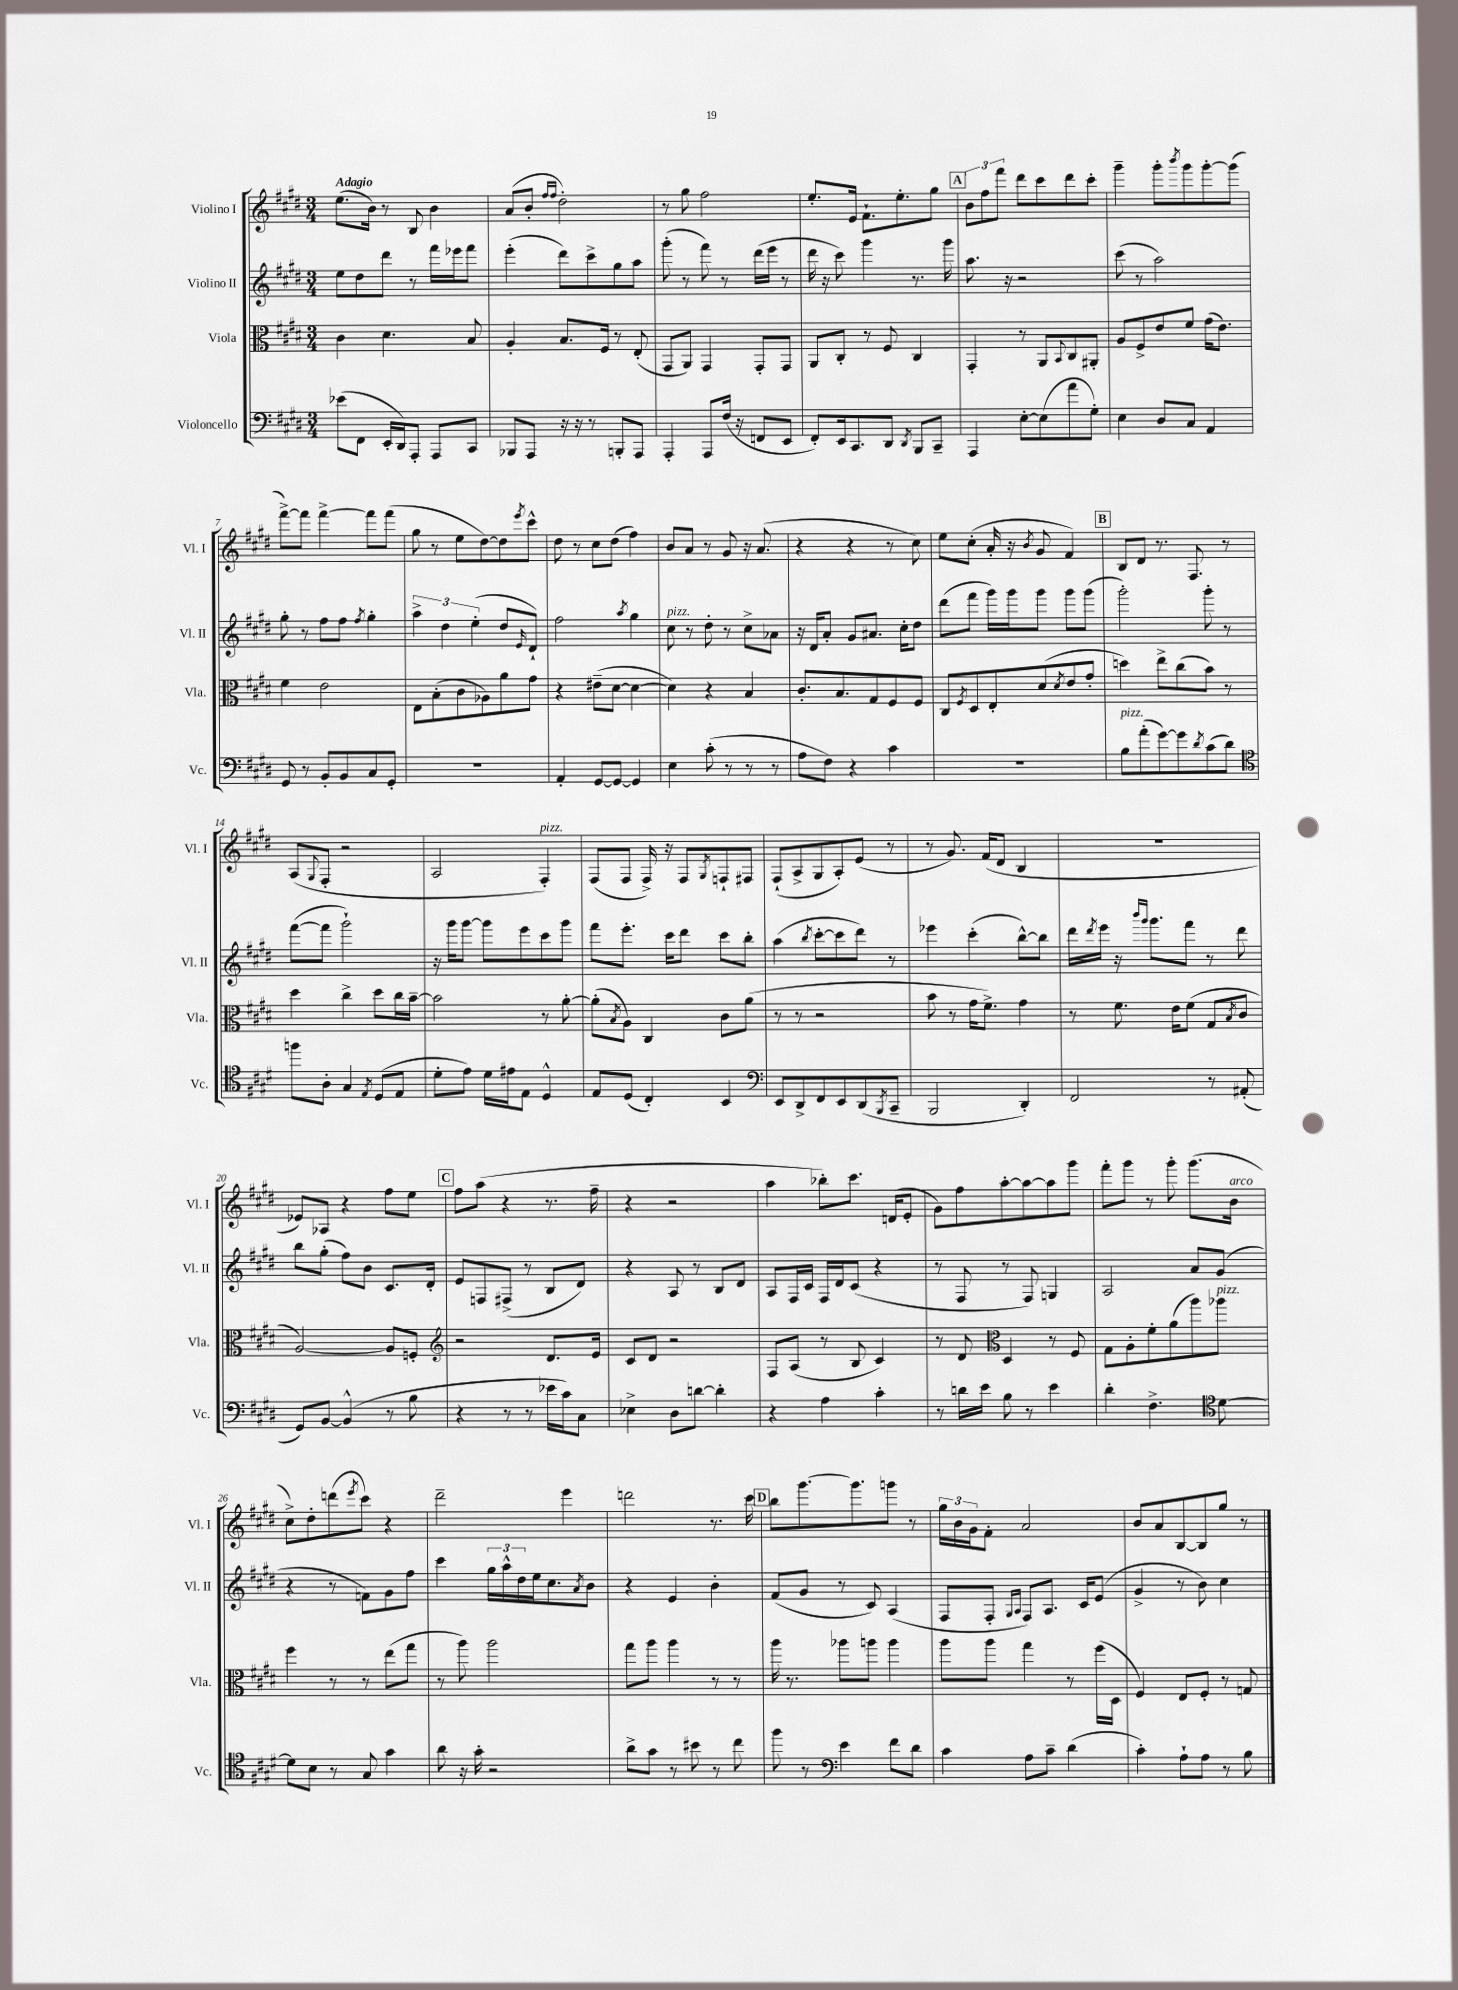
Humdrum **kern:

**kern	**kern	**kern	**kern
*part4	*part3	*part2	*part1
*staff4	*staff3	*staff2	*staff1
*I"Violoncello	*I"Viola	*I"Violino II	*I"Violino I
*I'Vc.	*I'Vla.	*I'Vl. II	*I'Vl. I
*clefF4	*clefC3	*clefG2	*clefG2
*k[f#c#g#d#]	*k[f#c#g#d#]	*k[f#c#g#d#]	*k[f#c#g#d#]
*M3/4	*M3/4	*M3/4	*M3/4
=1	=1	=1	=1
!	!	!	!LO:TX:a:B:t=Adagio
(8e-X\L	4c#\	8ee\L	(8.ee\L
8FF#\J	.	8dd#\	.
.	.	.	16b\Jk)
16EE'/LL	4.d#\	8ddd#\J	8r
16DD#/J)	.	.	.
8AAA'/J	.	8r	8B/
8AAA/L	.	16fff#\LL	4b\
.	.	16eee-X\J	.
8CC#/J	8B/	8fff#\J	.
=2	=2	=2	=2
8BBB-X/L	4A'/	(4eee'\	(8a/L
8AAA/J	.	.	8b'/J
.	.	.	16qqff#/LL
.	.	.	16qqff#/JJ
16r	8.B/L	8ddd#\L)	2dd#'\)
16r	.	.	.
8r	.	8ccc#^\	.
.	16F#/Jk	.	.
8BBBn'/L	8r	8gg#\	.
8AAA/J	(8E'/	8aa\J	.
=3	=3	=3	=3
4AAA'/	8GG#/L	(8ggg#'\	8r
.	8AA/J)	8r	8gg#\
8AAA/L	4GG#/	8fff#\)	2ff#\
(16F#/Jk	.	8r	.
16r	.	.	.
8FFn/L	8GG#'/L	(16ddd#\LL	.
.	.	16eee\JJ	.
8EE/J	8GG#/J	8r	.
=4	=4	=4	=4
8FF#'/L)	8AA/L	16ddd#\	8.ee'/L
.	.	16r	.
16EE/k	8C#'/J	8ccc#\)	.
8.CC#/	.	.	16e/Jk
.	8r	4ggg#\	8.f#`\L
8DD#/J	8F#/	.	.
.	.	.	8.ee'\
8qDD#/	.	.	.
8BBB/L	4C#/	8.r	.
8CC#~/J	.	.	8gg#\J
.	.	16ggg#\	.
!!LO:REH:place=s1:t=A
=5	=5	=5	=5
4AAA/	4GG#'/	8.aa\	12b\L
.	.	.	12ff#\
.	.	.	12fff#\J
.	.	16r	.
[8E'\L	8r	2r	8ddd#\L
(8E\]	8AA/L	.	8ccc#\
.	8qqBB/	.	.
8a\	8C#/	.	8ddd#\
8G#'\J)	8AA#X'/J	.	8ccc#'\J
=6	=6	=6	=6
4E\	8A/L	(8ccc#\	4ggg#~\
.	8F#^/	8r	.
8D#/L	8e/	2aa\)	8ggg#'\L
.	.	.	8qbbb/
8C#/J	8f#/J	.	8ggg#\
4AA/	(16g#\KL	.	[8ggg#'\
.	8.e\J)	.	.
.	.	.	(8ggg#\J]
!!LO:LB:g=z
=7	=7	=7	=7
8GG#/	4f#\	8gg#'\	[8fff#^\L)
8r	.	8r	8fff#\J]
8BB'/L	2e\	8ff#\L	[4fff#^\
8BB/	.	8ff#\J	.
.	.	8qff#/	.
8C#/	.	4gg#'\	8fff#\L]
8GG#'/J	.	.	(8fff#\J
=8	=8	=8	=8
2.r	8E\L	6aa^\	8gg#\
.	(8B'\	.	8r
.	.	6dd#\	.
.	8c#\	.	8ee\L
.	.	(6ee'\	.
.	8A-X\)	.	[8dd#\)
.	8a\	8dd#/L	8dd#\]
.	.	16qqe/	8qeee/
.	8g#\J	8d#`/J)	8ccc#^^\J
=9	=9	=9	=9
4AA'/	4r	2ff#\	8dd#\
.	.	.	8r
[8GG#/L	(8e#X~\L	.	8cc#\L
8GG#/J_	[8d#\J	.	(8dd#\J
.	.	8qaa/	.
4GG#/]	4d#\_	4gg#\	4ff#\)
=10	=10	=10	=10
!	!	!LO:TX:a:i:t=pizz.	!
4E\	4d#\])	8cc#\	8b/L
.	.	8r	8a/J
(8c#'\	4r	8dd#'\	8r
8r	.	8r	8g#/
8r	4B/	8cc#^\L	16r
.	.	.	(8.a/
8r	.	8a-X\J	.
=11	=11	=11	=11
8A\L	8.c#'/L	16r	4r
.	.	16d#/KL	.
8F#\J)	.	8a'/J	.
.	8.B/	.	.
4r	.	8g#/L	4r
.	8G#/	8.a#X/J	.
4c#\	8F#/	.	8r
.	.	16cc#'\KL	.
.	8F#/J	8dd#\J	8cc#\)
=12	=12	=12	=12
2.r	8C#/L	(8ddd#\L	8ee\L
.	8qF#/	.	.
.	8D#/	8fff#\J	(8cc#'\J
.	8E'/	16ggg#\LL)	16a'/
.	.	16ggg#\J	16r
.	.	.	8qb/
.	(8d#/	8ggg#\J	8g#/
.	8qd#/	.	.
.	8e/	8ggg#\L	4f#/)
.	8g#'/J	(8ggg#\J	.
!!LO:REH:place=s1:t=B
=13	=13	=13	=13
!LO:TX:a:i:t=pizz.	!	!	!
8B\L	4ddn\)	2ggg#'\)	8B/L
(8a'\	.	.	8d#/J
[8g#\)	8ee^\L	.	8.r
8g#\]	(8cc#\	.	.
.	.	.	8.F#/
8qd#/	.	.	.
(8c#\	8b\J)	8ggg#'\	.
8d#\J)	8r	8r	8r
!!LO:LB:g=z
=14	=14	=14	=14
*clefC4	*	*	*
8ffn\L	4dd#\	([8fff#\L	(8A/L
.	.	.	8qqG#/
8A'\J	.	8fff#\J]	8F#'/J
4G#/	4cc#^\	2ggg#`\)	2r
8qE/	.	.	.
(8D#/L	8dd#\L	.	.
8E/J	16cc#\L	.	.
.	[16b~\JJ	.	.
=15	=15	=15	=15
8d#'\L	2b\]	16r	2A/
.	.	16ggg#\KL	.
8e\J)	.	[8ggg#\J	.
16d#\LL	.	8ggg#\L]	.
16e#X\J	.	.	.
8E\J	.	8eee\	.
!	!	!	!LO:TX:a:i:t=pizz.
4D#^^/	8r	8ccc#\	4F#'/)
.	[8a'\	8ggg#\J	.
=16	=16	=16	=16
8E/L	(8a'\L]	8fff#\L	(8F#/L
.	8qB/	.	.
(8D#/J	8A\J)	8.eee'\J	8F#/J
4C#'/)	4C#/	.	16F#^/)
.	.	16ccc#\KL	16r
.	.	8ddd#\J	8F#/L
.	.	.	8qG#/
4BB/	8c#\L	8ccc#\L	8Fn`/
.	(8a\J	8bb'\J	8F#X/J
=17	=17	=17	=17
*clefF4	*	*	*
8EE/L	8r	(4aa\	(8F#`/L
8DD#^/	8r	.	8A^/
.	.	8qbb/	.
8FF#/	2r	[8ccc#'\L	8G#/
8EE/	.	8ccc#\]	8A'/)
(8DD#/	.	8ddd#\J)	(8e/J
8qBBB/	.	.	.
8CC#~/J	.	8r	8r
=18	=18	=18	=18
2BBB/	8b\	4eee-X\	8r
.	8r	.	8.g#/)
.	16g#\KL	(4ccc#'\	.
.	8.f#^\J)	.	(16f#/KL
.	.	.	8d#/J
4DD#'/)	4g#\	[8bb^^\L)	4B/
.	.	8bb\J]	.
=19	=19	=19	=19
2FF#/	8r	16ddd#\LL	2.r
.	.	8qddd#/	.
.	.	16eee\JJ	.
.	8.f#\	16r	.
.	.	16qqbbb/LL	.
.	.	16qqggg#/JJ	.
.	.	8.ggg#\L	.
.	16e\KL	.	.
.	(8f#\J	8fff#\J	.
8r	8G#/L	8r	.
.	8qB/	.	.
(8AA#X'/	8c#/J	8ddd#\	.
!!LO:LB:g=z
=20	=20	=20	=20
8GG#/L)	[2A/)	8bb\L	8e-X/L)
[8BB/J	.	(8gg#'\J	8A-X/J
(4BB^^/]	.	8ff#\L)	4r
.	.	8b\J	.
8r	8A/L]	8.c#/L	8ff#\L
8B\	8Fn'/J	.	8ee\J
.	.	16d#'/Jk	.
!!LO:REH:place=s1:t=C
=21	=21	=21	=21
*	*clefG2	*	*
4r	2r	8e/L	8ff#\L
.	.	8Fn/	(8aa\J
8r	.	(8F#X^/J	4r
8r	.	8r	.
16e-X\LL	8.d#/L	8B/L	8.r
16c#\J)	.	.	.
8C#\J	.	8d#/J)	.
.	16e/Jk	.	16ff#~\
=22	=22	=22	=22
4E-X^\	8c#/L	4r	4r
.	8d#/J	.	.
8D#\L	2r	8A/	2r
[8dn\J	.	8r	.
4d'\]	.	8B/L	.
.	.	8d#/J	.
=23	=23	=23	=23
4r	8F#/L	8A/L	4aa\
.	(8A/J	16F#/L	.
.	.	16c#/JJ	.
4A\	8r	16F#/LL	8bb-X'\L)
.	.	16d#/J	.
.	8B/	(8c#/J	8.ccc#\J
4c#'\	4c#/)	4r	.
.	.	.	(16dn/KL
.	.	.	8e'/J
=24	=24	=24	=24
8r	8r	8r	8g#\L)
16dn\LL	8d#/	8F#/	8ff#\
16e\JJ	.	.	.
*	*clefC3	*	*
8B\	4D#/	8r	[8aa'\
8r	.	8F#/)	8aa\_
4e\	8r	4Gn/	8aa\]
.	8F#/	.	8ggg#\J
=25	=25	=25	=25
4d#'\	8G#\L	2A/	8fff#'\L
.	8A'\	.	8ggg#\J
4.F#^\	8f#'\	.	8r
.	(8a\	.	8ggg#'\
.	8aa\)	8a/L	(8.ggg#\L
*clefC4	*	*	*
!	!LO:TX:a:i:t=pizz.	!	!
[8d#\	8aa-X\J	(8g#/J	.
!	!	!	!LO:TX:a:i:t=arco
.	.	.	16b\Jk
!!LO:LB:g=z
=26	=26	=26	=26
8d#\L]	4ff#\	4r	8cc#^\L)
8B\J	.	.	8dd#'\
8r	8r	8r	(8dddn\
.	.	.	8qeee/
8G#/	8r	8fn\L)	8ccc#\J)
4g#\	(8ee\L	8g#\	4r
.	8gg#\J	8ff#\J	.
=27	=27	=27	=27
8a\	8r	4ccc#\	2ddd#~\
16r	8aa\)	.	.
16g#'\	.	.	.
2r	2aa\	24gg#\LL	.
.	.	24aa^^\	.
.	.	24dd#\	.
.	.	16ee\J	.
.	.	8.cc#\	.
.	.	.	4eee\
.	.	8qa/	.
.	.	8b\J	.
=28	=28	=28	=28
8a^\L	8gg#\L	4r	2dddn\
8g#\J	8aa\J	.	.
8r	4aa\	4e/	.
8b#X\	.	.	.
8r	8r	4b'\	8.r
8cc#\	8r	.	.
.	.	.	16ccc#\
!!LO:REH:place=s1:t=D
=29	=29	=29	=29
8ff#\	16aa\	(8f#/L	8bb\L
.	8.r	.	.
8r	.	8g#/J	[8.ggg#\
*clefF4	*	*	*
4e\	8aa-X\L	8r	.
.	.	.	8.ggg#\]
.	8aan\J	8c#/)	.
8f#\L	4aa\	(4A/	8gggn\J
8d#\J	.	.	8r
=30	=30	=30	=30
4c#\	8aa\L	8F#/L	24gg#\LL
.	.	.	24b\
.	.	.	24g#\J
.	8aa\J	8F#'/J	8f#'\J
.	.	16qqG#/LL	.
.	.	16qqA/JJ	.
8A\L	4gg#\	8F#/L)	2a/
8c#~\J	.	8.A/J	.
(4d#\	8r	.	.
.	.	16c#/KL	.
.	(16ff#\LL	(8e/J	.
.	16D#\JJ	.	.
=31	=31	=31	=31
4c#'\)	4F#/)	4g#^/	8b/L
.	.	.	8a/
8A`\L	8E/L	8r	[8B/
8A\J	8F#'/J	8b\)	8B/]
8r	8r	4cc#\	8gg#/J
8B\	8Gn/	.	8r
==	==	==	==
*-	*-	*-	*-
